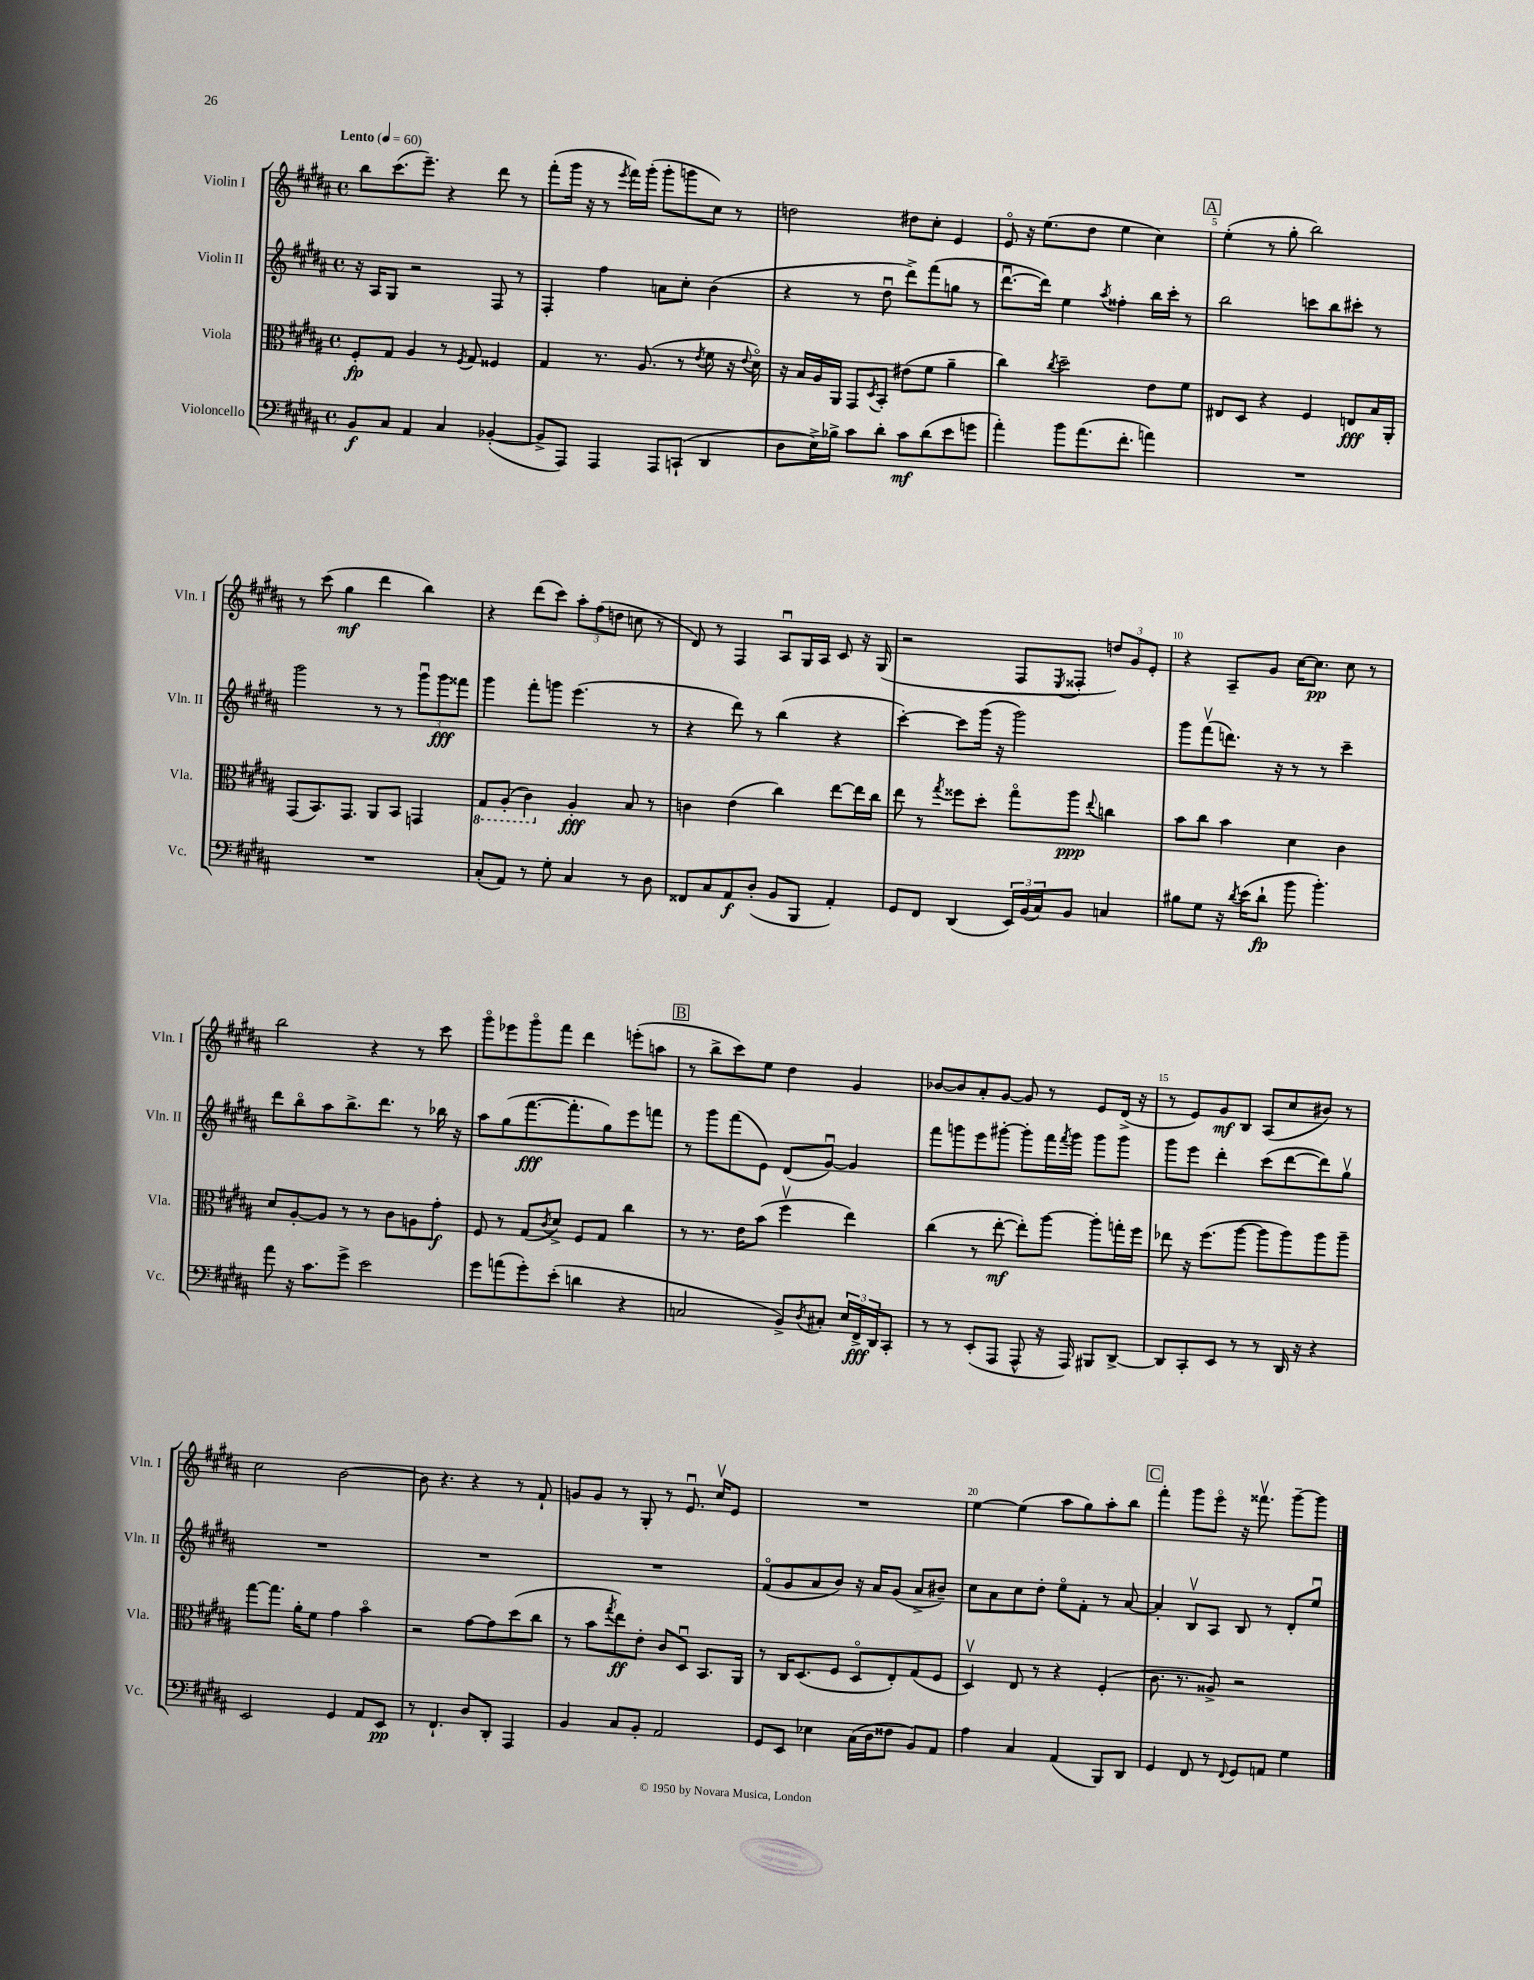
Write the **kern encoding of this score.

**kern	**kern	**kern	**kern
*staff4	*staff3	*staff2	*staff1
*clefF4	*clefC3	*clefG2	*clefG2
*k[f#c#g#d#a#]	*k[f#c#g#d#a#]	*k[f#c#g#d#a#]	*k[f#c#g#d#a#]
*M4/4	*M4/4	*M4/4	*M4/4
*met(c)	*met(c)	*met(c)	*met(c)
*MM60	*MM60	*MM60	*MM60
8BB	8F#'	16r	8bb
.	.	16A#	.
8C#	8G#	8G#	(8.ccc#
4AA#	4A#	2r	.
.	.	.	8.eee~)
4C#	8r	.	4r
.	8qF#	.	.
.	8G#	.	.
([4BB-'	4F##	8F#	8ddd#
.	.	8r	8r
=	=	=	=
8BB-^]	4G#	4F#'	(8fff#'
8AAA#)	.	.	16ggg#
.	.	.	16r
4AAA#	8.r	4ff#	8r
.	.	.	8qeee
.	.	.	16fff#)
.	(8.A#	.	(16ggg#'
8AAA#	.	8a	8ggg#'
(8CC`	8r	8cc#'	8ggg
.	8qe	.	.
4DD#	8f#	(4b	8cc#)
.	16r	.	8r
.	8qqe	.	.
.	16d#o)	.	.
=	=	=	=
8D#	16r	4r	2dd
.	16B	.	.
16E^)	16A#	.	.
16B-^	16AA#	.	.
8c#	8GG#	8r	.
.	8qD#	.	.
8d#'	8BB'	8dd#u	.
8c#	(8e#	8ddd#^)	8dd#
(8d#	8f#	(8fff#	8cc#'
8e	4a#~	8gg	4e
8g	.	8r	.
=	=	=	=
4a#')	4cc#)	[8.ddd#u	8eo
.	.	.	16r
.	.	16ddd#])	(8.ee
.	8qcc#	.	.
8b	2dd#~	4ee	.
(8.a#	.	.	8dd#
.	.	8qaa#	.
.	.	4ff##'	4ee
8.f#'	.	.	.
4a)	8e	16bb	4cc#)
.	.	16ccc#'	.
.	8f#	8r	.
=	=	=	=
1r	8E#	2bb	(4ee'
.	8D#	.	.
.	4r	.	8r
.	.	.	8gg#'
.	4F#	8ccc	2bb)
.	.	8bb	.
.	8E	8ccc#'	.
.	16B	8r	.
.	16AA#'	.	.
=	=	=	=
1r	(8GG#	2ggg#	8r
.	8.BB)	.	(8ccc#
.	.	.	4gg#
.	8.GG#	.	.
.	8AA#	8r	4ddd#
.	8BB	8r	.
.	4GG	12ggg#u	4bb)
.	.	12ggg#	.
.	.	12fff##	.
=	=	=	=
(8C#'	8GG#	4ggg#	4r
8AA#)	(8AA#'	.	.
8r	4C#)	8fff#'	(8ddd#
8G#'	.	8ggg	8ccc#)
4C#	4A#'	(4.eee	12aa#'
.	.	.	(12ff#
.	.	.	12dd
8r	8B	.	8cc
8D#	8r	8r	8r
=	=	=	=
8FF##	4c	4r	8d#)
8C#	.	.	8r
8AA#	(4e	8ddd#)	4F#
(8D#'	.	8r	.
8BB	4cc#)	(4bb	8A#u
8BBB	.	.	16G#
.	.	.	16A#
4AA#')	[8ee	4r	8c#
.	16ee]	.	16r
.	16cc#	.	(16G#
=	=	=	=
8GG#	8ee	[4ccc#')	2r
8FF#	8r	.	.
.	8qgg#	.	.
(4DD#	8ff##	8ccc#]	.
.	8dd#'	(16ggg#	.
.	.	16r	.
24EE)	8gg#o	2ggg#)	8F#
(24BB	.	.	.
24C#)	.	.	.
.	.	.	8qE
8BB	8aa#	.	8F##'
.	8qqee	.	.
4C	4cc	.	12dd)
.	.	.	12g#
.	.	.	12e'
=	=	=	=
8B#	8b	8ggg#	4r
8G#	8cc#	(8fff#v	.
16r	4b	8.ddd)	8A#~
8qd#	.	.	.
(16e	.	.	.
8d#`	.	.	8g#
.	.	16r	.
8b	4d#	8r	[16cc#
.	.	.	8.cc#]
4.b')	.	8r	.
.	4c#	4ccc#~	8cc#
.	.	.	8r
=	=	=	=
8a#	8d#	8ddd#	2bb
16r	[8A#'	8bbo	.
8.c#	.	.	.
.	8A#]	8aa#	.
8g#^	8r	8.bb^	.
2e	8r	.	4r
.	.	8.ddd#	.
.	8c#	.	.
.	8A	8r	8r
.	8g#'	16bb-	8ccc#
.	.	16r	.
=	=	=	=
8g#	8F#	8aa#	8ggg#o
(8a	8r	(8gg#	8eee-
8g#')	(8G#	[8.fff#	8ggg#o
.	8qc#	.	.
(8e'	8d#^)	.	8fff#
.	.	8.fff#']	.
4d	8F#	.	4ddd#
.	8G#	8gg#)	.
4r	4cc#	8eee	(8eee'
.	.	8fff	8aa
=	=	=	=
2C	8r	8r	8r
.	8.r	8ggg#	8bb^
.	.	(8fff#	8ccc#)
.	16e	.	.
.	(8b	8e)	8ee
8BB^)	4ff#v	(8d#	4dd#
8qD#	.	.	.
8C#'	.	[8g#u)	.
24E	4ee)	4g#]	4g#
24FF#^	.	.	.
24DD#	.	.	.
8CC#'	.	.	.
=	=	=	=
8r	(4cc#	8fff#	[8b-
8r	.	8ggg	8b-]
(8EE'	8r	8eee	8a#'
8AAA#	[8ee'	[8ggg#'	[8g#
8AAA#^^	8ee'])	8ggg#']	8g#]
16r	[8aa#	16fff#	8r
.	.	8qfff#	.
16AAA#)	.	16ggg#	.
8BBB#	8aa#']	8ggg#	8e
[8DD#^	16gg'	8ggg#	(16d#^
.	16ff#	.	16r
=	=	=	=
8DD#]	8ee-	8ggg#	8r
8CC#'	16r	8eee	8e)
.	(8.ff#	.	.
8EE	.	4ddd#'	8g#
8r	[8aa#	.	8B
8r	8aa#]	(8ccc#	(8A#
16DD#	8aa#)	[8ddd#	8cc#
16r	.	.	.
4r	8aa#	8ddd#])	8b#)
.	8aa#~	8gg#v	8r
=	=	=	=
2EE	[8gg#	1r	2cc#
.	8.gg#]	.	.
.	16a#'	.	.
.	8f#	.	.
4GG#	4g#	.	[2b
8AA#	4bo	.	.
8EE	.	.	.
=	=	=	=
8r	2r	1r	8b]
4.FF#`	.	.	4.r
8D#	[8g#	.	4r
8DD#'	8g#]	.	.
4AAA#	(8dd#	.	8r
.	8cc#	.	8f#`
=	=	=	=
4BB	8r	1r	8g
.	8b	.	8g
.	8qgg#	.	.
8C#	8ee)	.	8r
8BB'	8e'	.	8G#'
2AA#	8c#	.	8r
.	8D#u	.	8.eu
.	8.BB	.	.
.	.	.	16cc#v
.	.	.	8e
.	16AA#	.	.
=	=	=	=
8GG#	8r	(8f#o	1r
8EE	16C#	8g#	.
.	(8.D#	.	.
4E-	.	8a#	.
.	8F#	8b)	.
(16C#	8D#o	16r	.
16D#	.	16a#	.
8F##	8E')	(8g#	.
8BB)	(8G#	8a#^	.
8AA#	8F#	8b#~)	.
=	=	=	=
4A#	4D#v)	8cc#	[4ee
.	.	8a#	.
4C#	8E	8cc#	(4ee]
.	8r	8dd#'	.
(4AA#	4r	8eeo	8aa#
.	.	8f#'	8gg#)
8BBB)	(4F#'	8r	8aa#'
8DD#	.	[8a#	8bb
=	=	=	=
4GG#	8.c#	4a#']	4fff#'
.	8.r	.	.
8FF#	.	8Bv	8ggg#
8r	8A##^)	8A#	8eeeo
8qqFF#	.	.	.
8GG#	2r	8B	16r
.	.	.	8.fff##v
8AA	.	8r	.
4G#	.	8d#'	[8ggg#~
.	.	8eeu	8ggg#]
==	==	==	==
*-	*-	*-	*-
